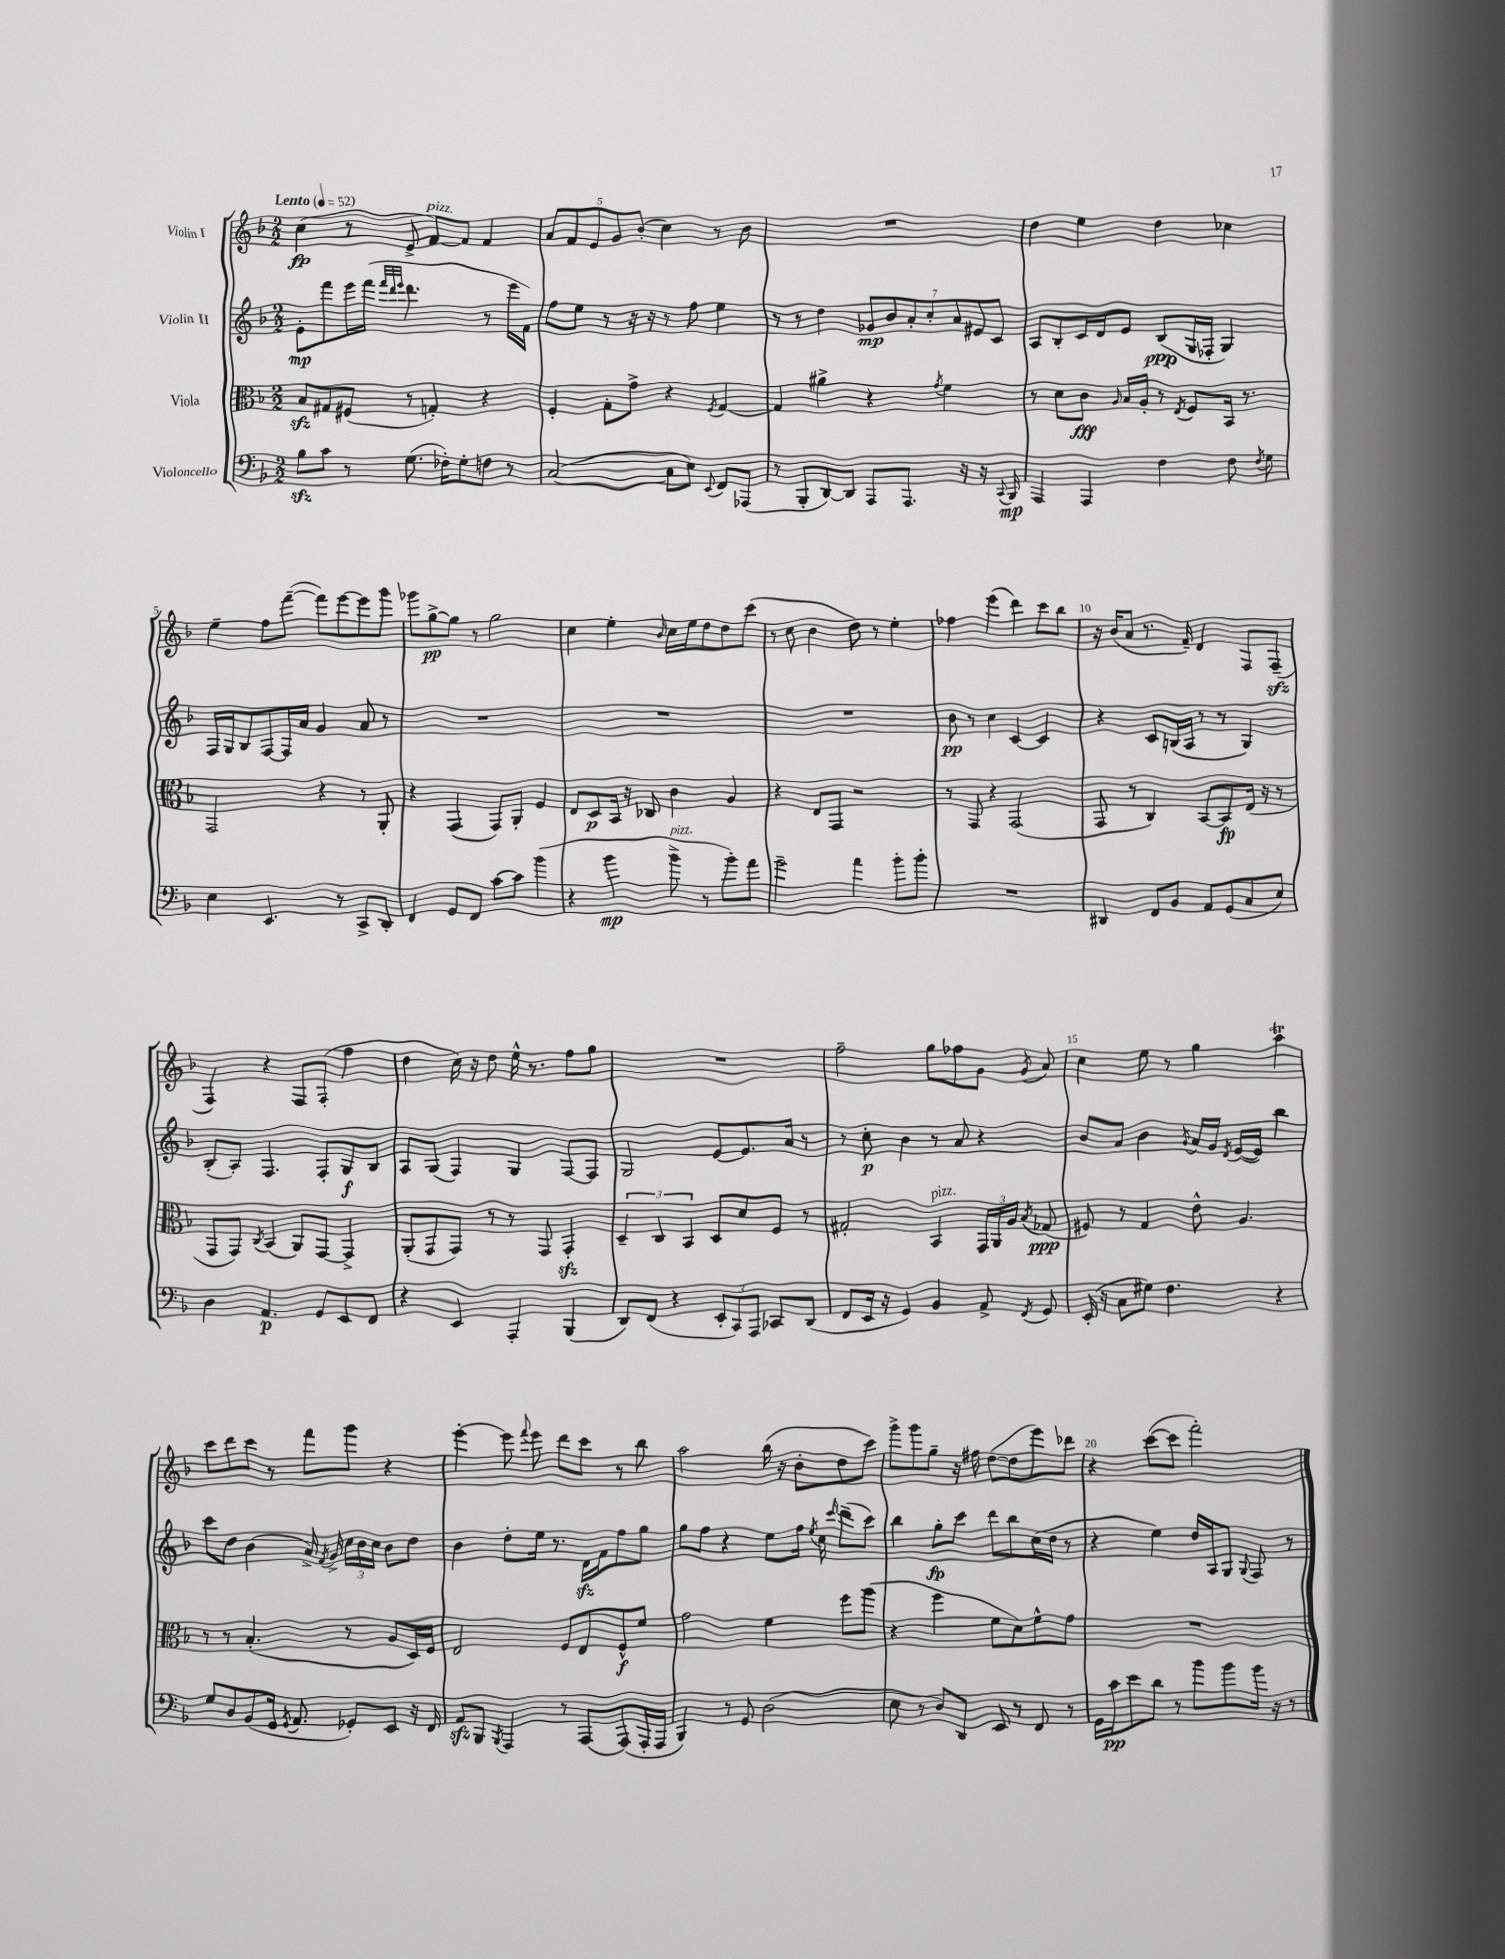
<<
\new StaffGroup <<
\new Staff = "s0" \with { instrumentName = "Violin I" } {
    \clef treble \key f \major \numericTimeSignature \time 2/2 \tempo "Lento" 4 = 52
    \autoBeamOff c''4\fp( r8 e'8-> f'8[~^\markup { \italic "pizz." }) f'8] f'4 |
    \tuplet 5/4 { a'8[ f'8 e'8 g'8 bes'8]-.( } c''4) r8 bes'8 |
    R1 |
    d''4 e''4 d''4 ces''4 |
    e''4-- f''8[ f'''8]~--( f'''8[) e'''8~ e'''8 g'''8] |
    ges'''8[ g''8~->\pp g''8] r8 g''2 |
    c''4 e''4-. \grace { bes'16 } c''16[ e''16 d''8 d''8 c'''8]( |
    r8 c''8 bes'4 d''8) r8 e''4-. |
    fes''4 e'''4( d'''4) c'''8[ bes''8] |
    r16 bes'16[( a'8] r8. f'16--) d'4 f8[ f8]--\sfz( |
    f4) r4 f8[ f8]-.( f''4 |
    d''4 c''16) r16 d''8 e''16-^ r8. f''8[ g''8] |
    R1 |
    f''2-- g''8[ fes''8 g'8] \acciaccatura { g'8 } a'8 |
    c''4 e''8 r8 g''4 a''4\trill |
    c'''8[ d'''8 c'''8] r8 f'''8[ g'''8] r4 |
    e'''4~-. e'''8 \appoggiatura { f'''8 } e'''8 d'''8[ c'''8] r8 bes''8 |
    a''2 bes''16( r16 bes'8[-. d''8 c'''8]) |
    g'''8[-> g'''8 g''8]-- r16 fis''16 d''8[~( d''8 e'''8) des'''8] |
    r4 c'''8[~( c'''8] f'''2-.) \bar "|." |
}
\new Staff = "s1" \with { instrumentName = "Violin II" } {
    \clef treble \key f \major \numericTimeSignature \time 2/2
    \autoBeamOff e'8[-.\mp f'''8 e'''16 f'''16]( \grace { f'''32[ d'''32 e'''32] } d'''4. r8 e'''16[ f'16]) |
    f''8[ e''8] r8 r16 r16 r8 f''8 e''4 |
    r8 r8 d''4 \tuplet 7/4 { ges'8[\mp bes'8 a'8-. c''8-. a'8 eis'8 c'8] } |
    a8[ bes8-. c'16 d'16 e'8] bes8[\ppp( g16 fes16]-. g4) |
    f16[ g16 bes8 f8~ f16 a'16] g'4 a'8 r8 |
    R1 |
    R1 |
    R1 |
    bes'8\pp r8 c''4 c'4~ c'4 |
    r4 c'8[ b16( a16] r8 r8 g4) |
    bes8[-.( a8]-.) f4. f8[-. g8\f bes8] |
    a8[ g8]( f4) g4 f8[~ f8] |
    g2 e'8[~ e'8. a'16] r8 |
    r8 c''8-.\p bes'4 r8 a'8 r4 |
    bes'8[ a'8] bes'4 \acciaccatura { g'8 } a'16[ g'16] \acciaccatura { d'8 } e'16[~( e'16]) bes''4 |
    c'''8[ d''8] bes'4( a'16->) \acciaccatura { f'8 } g'16-> \tuplet 3/2 { c''16[ bes'16 c''16] } bes'8[ d''8] |
    bes'4 d''8[-. e''16] r8. d'16[\sfz f'16 f''8 g''8] |
    g''8[ f''8] r4 e''8[ f''16] \acciaccatura { e''8 } c''16 \grace { c'''16 } d'''8[--( c'''8]) |
    bes''4 g''8[-.\fp c'''8] d'''8[ bes''8 c''16( d''16] r8 |
    r4 e''4) d''16[ a16 g8] \appoggiatura { g8 } f8 r8 \bar "|." |
}
\new Staff = "s2" \with { instrumentName = "Viola" } {
    \clef alto \key f \major \numericTimeSignature \time 2/2
    \autoBeamOff bes8[\sfz gis8 fis8]( r8 g4-.) r4 |
    f4-. g8[-. g'8]-> r4 \acciaccatura { f8 } g4~ |
    g4 ais'4-> r4 \acciaccatura { g'8 } f'4 |
    r8 d'8[ c'8]\fff \grace { a16 } bes16[ a16]-. r8 \acciaccatura { e8 } f8[ bes,16] r8. |
    g,2 r4 r8 a,8-. |
    r4 g,4( g,8[) a,8]-. f4 |
    e8[ d8\p bes,16] r16 ces8 c'4 a4 |
    r4 e8[ g,8] r2 |
    r8 g,8 r4 g,2( |
    g,8 r8 c4) bes,8[~ bes,8\fp e16]( r16 r8 |
    g,8[ g,8]) \acciaccatura { c8 } bes,4( a,8[) g,8]~ g,4-> |
    a,8[-.( g,8 g,8]) r8 r8 g,8 g,4-.\sfz |
    \tuplet 3/2 { d4-- c4 bes,4 } d8[ d'8 f8] r8 |
    gis2-. bes,4^\markup { \italic "pizz." } \tuplet 3/2 { g,16[ a,16 a16] } \acciaccatura { bes8 } ges8\ppp( |
    fis8) r8 g4 e'8-^ a4. |
    r8 r8 bes4.-.( r8 a8[ d16) f16] |
    e2 f8[ e8 f8-^\f f'8] |
    g'2 f'4 f''8[ a''8]( |
    r4 f''4 f'8[ d'8) f'8-^ g'8] |
    R1 \bar "|." |
}
\new Staff = "s3" \with { instrumentName = "Violoncello" } {
    \clef bass \key f \major \numericTimeSignature \time 2/2
    \autoBeamOff bes8[\sfz c'8] r8 g8.( fes16[-.) g8-. f8] r8 |
    c2~( c8[ e8]) \appoggiatura { e,8 } f,8[ aes,,8]( |
    r8 bes,,8[-. d,8~) d,8] a,,8[ a,,8.] r16 r16 \appoggiatura { c,8 } bes,,16\mp |
    a,,4 a,,4 f4 f8 \acciaccatura { f8 } g8 |
    e4 e,4. r8 c,8[-> d,8]-. |
    f,4 g,8[ f,8] c'8[~ c'8] bes'4( |
    r4 bes'4\mp bes'8->^\markup { \italic "pizz." } r8 bes'8[-.) a'8] |
    g'2-- a'4 bes'8[-. bes'8]-. |
    R1 |
    dis,4 f,8[ bes,8] a,8[ g,8( c8 e8]) |
    d4 a,4.\p g,8[ e,8 f,8] |
    r4 e,4 a,,4-. bes,,4( |
    d,8[) f,8]( r4 \tuplet 3/2 { e,8[-. c,8) a,,8] } ces,8[ d,8]( |
    f,8[ e,16] r16 g,4) bes,4 a,8-> \acciaccatura { f,8 } g,8 |
    e,16-.( r16 c8[ gis8]) f4. r4 |
    g8[ d8 bes,8( g,16] \acciaccatura { g,8 } a,8. ges,8[-.) e,8] r16 f,16 |
    a,8[\sfz bes,,8] \acciaccatura { bes,,8 } a,,4 r8 a,,8[~ a,,8( a,,16-. a,,16] |
    bes,,4) r8 g,8 d2( |
    e8 r8 d8[) d,8] e,8 r8 f,8 r8 |
    g,16[ c'16\pp e'8 d'8] r8 bes'8[ bes'8 bes'16] r16 r8 \bar "|." |
}
>>
>>
\layout { \context { \Score \override BarNumber.break-visibility = ##(#f #t #t) barNumberVisibility = #(every-nth-bar-number-visible 5) } }
